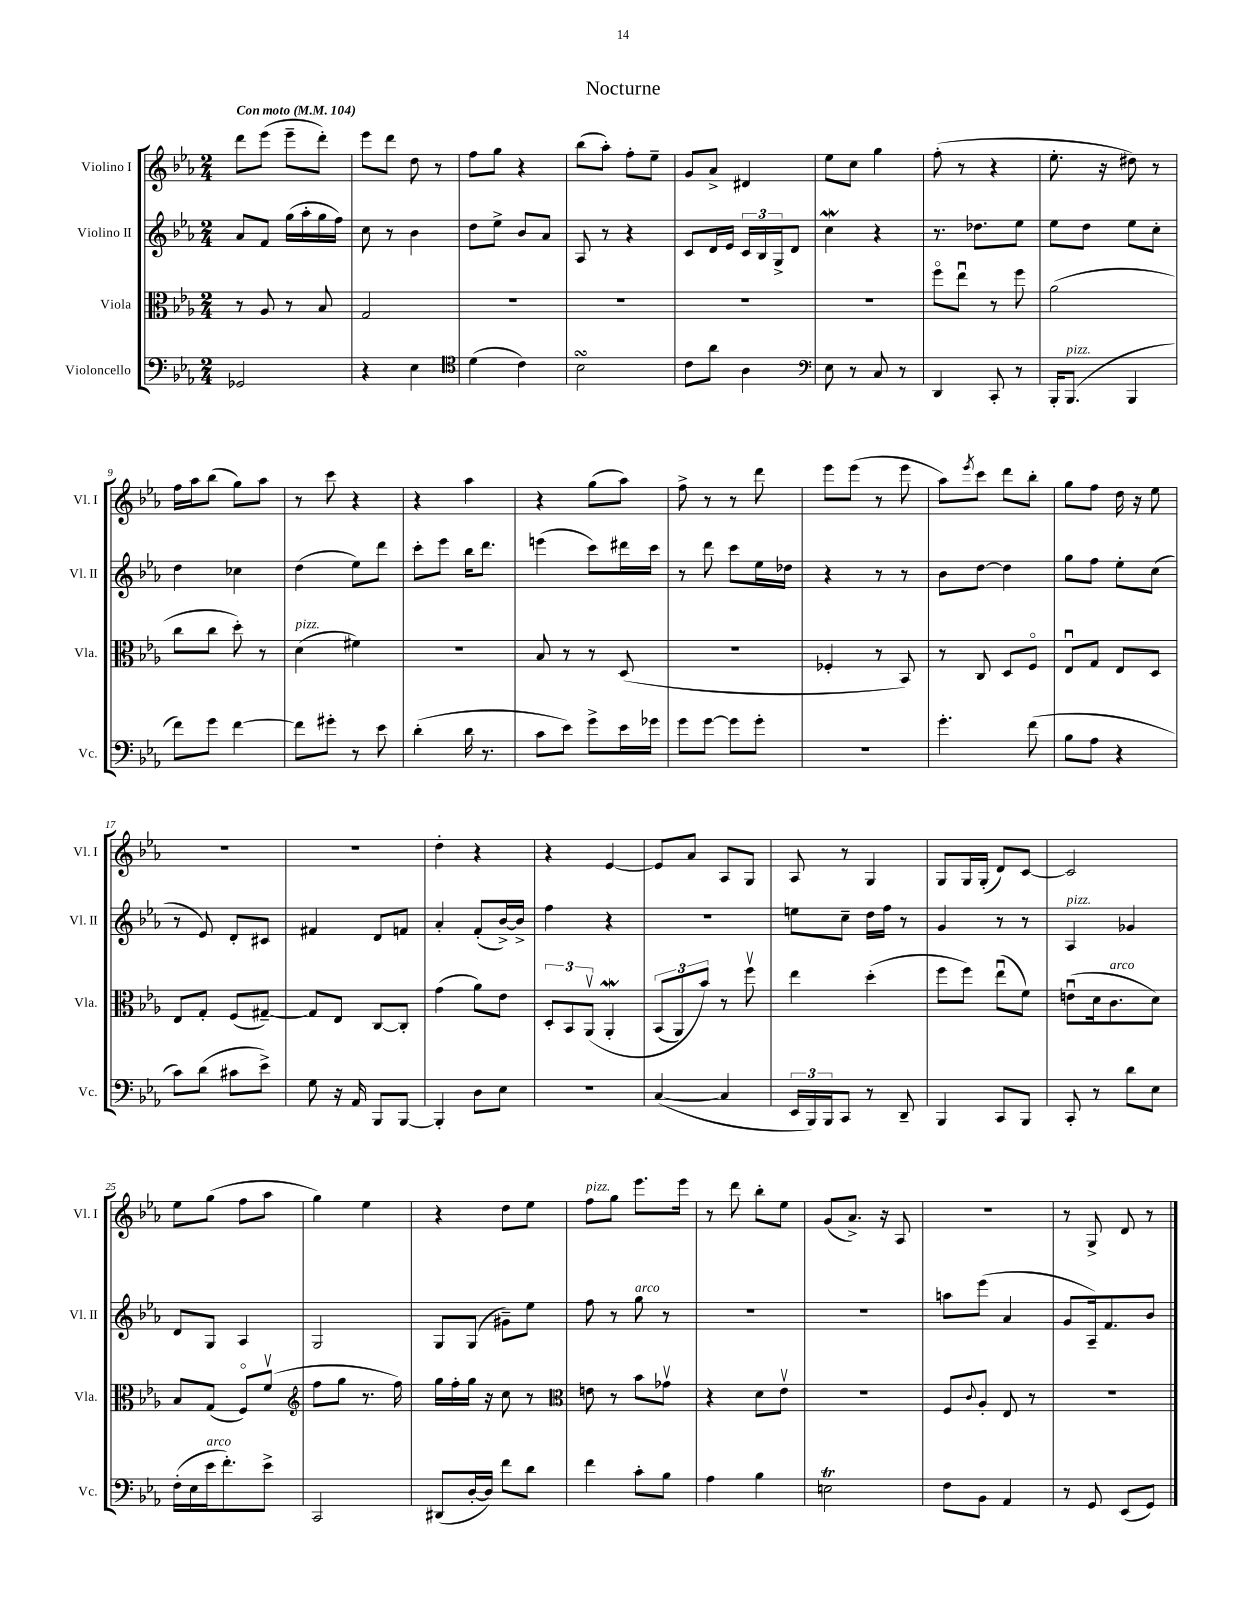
\header { title = "Nocturne" }
<<
\new StaffGroup <<
\new Staff = "s0" \with { instrumentName = "Violino I" shortInstrumentName = "Vl. I" } {
    \clef treble \key ees \major \numericTimeSignature \time 2/4 \tempo "Con moto" 4 = 104
    d'''8 ees'''8( ees'''8-- d'''8-.) |
    ees'''8 d'''8 d''8 r8 |
    f''8 g''8 r4 |
    bes''8( aes''8-.) f''8-. ees''8-- |
    g'8 aes'8-> dis'4 |
    ees''8 c''8 g''4 |
    f''8-.( r8 r4 |
    ees''8.-. r16 dis''8) r8 |
    f''16 aes''16 bes''8( g''8) aes''8 |
    r8 c'''8 r4 |
    r4 aes''4 |
    r4 g''8( aes''8) |
    f''8-> r8 r8 d'''8 |
    ees'''8 ees'''8( r8 ees'''8 |
    aes''8) \acciaccatura { ees'''8 } c'''8 d'''8 bes''8-. |
    g''8 f''8 d''16 r16 ees''8 |
    R2 |
    R2 |
    d''4-. r4 |
    r4 ees'4~ |
    ees'8 aes'8 aes8 g8 |
    aes8 r8 g4 |
    g8 g16 g16-.( d'8) c'8~ |
    c'2 |
    ees''8 g''8( f''8 aes''8 |
    g''4) ees''4 |
    r4 d''8 ees''8 |
    f''8^\markup { \italic "pizz." } g''8 ees'''8. ees'''16 |
    r8 d'''8 bes''8-. ees''8 |
    g'8( aes'8.->) r16 aes8 |
    r2 |
    r8 g8-> d'8 r8 \bar "|." |
}
\new Staff = "s1" \with { instrumentName = "Violino II" shortInstrumentName = "Vl. II" } {
    \clef treble \key ees \major \numericTimeSignature \time 2/4
    aes'8 f'8 g''16( aes''16-. g''16 f''16) |
    c''8 r8 bes'4 |
    d''8 ees''8-> bes'8 aes'8 |
    aes8 r8 r4 |
    c'8 d'16 ees'16 \tuplet 3/2 { c'16 bes16 g16-> } d'8 |
    c''4\mordent r4 |
    r8. des''8. ees''8 |
    ees''8 d''8 ees''8 c''8-. |
    d''4 ces''4 |
    d''4( ees''8) d'''8 |
    c'''8-. ees'''8 bes''16 d'''8. |
    e'''4( c'''8) dis'''16 c'''16 |
    r8 d'''8 c'''8 ees''16 des''16 |
    r4 r8 r8 |
    bes'8 d''8~ d''4 |
    g''8 f''8 ees''8-. c''8( |
    r8 ees'8) d'8-. cis'8 |
    fis'4 d'8 f'8 |
    aes'4-. f'8-.( bes'16~->) bes'16-> |
    f''4 r4 |
    R2 |
    e''8 c''8-- d''16 f''16 r8 |
    g'4 r8 r8 |
    aes4^\markup { \italic "pizz." } ges'4 |
    d'8 g8 aes4 |
    g2 |
    g8 g8( gis'8--) ees''8 |
    f''8 r8 g''8^\markup { \italic "arco" } r8 |
    r2 |
    r2 |
    a''8 ees'''8( aes'4 |
    g'8 aes16--) f'8. bes'8 \bar "|." |
}
\new Staff = "s2" \with { instrumentName = "Viola" shortInstrumentName = "Vla." } {
    \clef alto \key ees \major \numericTimeSignature \time 2/4
    r8 aes8 r8 bes8 |
    g2 |
    R2 |
    R2 |
    R2 |
    R2 |
    f''8\flageolet ees''8\downbow r8 f''8 |
    aes'2( |
    c''8 c''8 d''8-.) r8 |
    d'4^\markup { \italic "pizz." }( fis'4) |
    R2 |
    bes8 r8 r8 d8( |
    R2 |
    fes4-. r8 bes,8) |
    r8 c8 d8 f8\flageolet |
    ees8\downbow g8 ees8 d8 |
    ees8 g8-. f8( gis8~--) |
    gis8 ees8 c8~ c8-. |
    g'4( aes'8) ees'8 |
    \tuplet 3/2 { d8-. bes,8 aes,8\upbow\( } aes,4-.\mordent |
    \tuplet 3/2 { bes,8( aes,8) bes'8\) } r8 f''8\upbow |
    ees''4 d''4-.( |
    f''8 f''8) ees''8\downbow( f'8) |
    e'8\downbow( d'16 c'8.^\markup { \italic "arco" } d'8) |
    bes8 g8( f8\flageolet) f'8\upbow( |
    \clef treble f''8 g''8 r8. f''16) |
    g''16 f''16-. g''16 r16 c''8 r8 |
    \clef alto e'8 r8 bes'8 ges'8\upbow |
    r4 d'8 ees'8\upbow |
    r2 |
    f8 \appoggiatura { c'8 } aes8-. ees8 r8 |
    r2 \bar "|." |
}
\new Staff = "s3" \with { instrumentName = "Violoncello" shortInstrumentName = "Vc." } {
    \clef bass \key ees \major \numericTimeSignature \time 2/4
    ges,2 |
    r4 ees4 |
    \clef tenor d'4( c'4) |
    bes2\turn |
    c'8 aes'8 aes4 |
    \clef bass ees8 r8 c8 r8 |
    d,4 c,8-. r8 |
    bes,,16-. bes,,8.^\markup { \italic "pizz." }( bes,,4 |
    f'8) g'8 f'4~ |
    f'8 gis'8-. r8 ees'8 |
    d'4-.( d'16 r8. |
    c'8 ees'8) g'8-> ees'16 ges'16 |
    g'8 g'8~ g'8 g'8-. |
    r2 |
    g'4.-. f'8( |
    bes8 aes8 r4 |
    c'8) d'8( cis'8 ees'8->) |
    g8 r16 aes,16 bes,,8 bes,,8~ |
    bes,,4-. d8 ees8 |
    r2 |
    c4~( c4 |
    \tuplet 3/2 { ees,16 bes,,16) bes,,16 } c,8 r8 d,8-- |
    bes,,4 c,8 bes,,8 |
    c,8-. r8 d'8 ees8 |
    f16-.( ees16 ees'16^\markup { \italic "arco" } f'8.-.) ees'8-> |
    c,2 |
    dis,8( d16~-. d16) f'8 d'8 |
    f'4 c'8-. bes8 |
    aes4 bes4 |
    e2\trill |
    f8 bes,8 aes,4 |
    r8 g,8 ees,8( g,8) \bar "|." |
}
>>
>>
